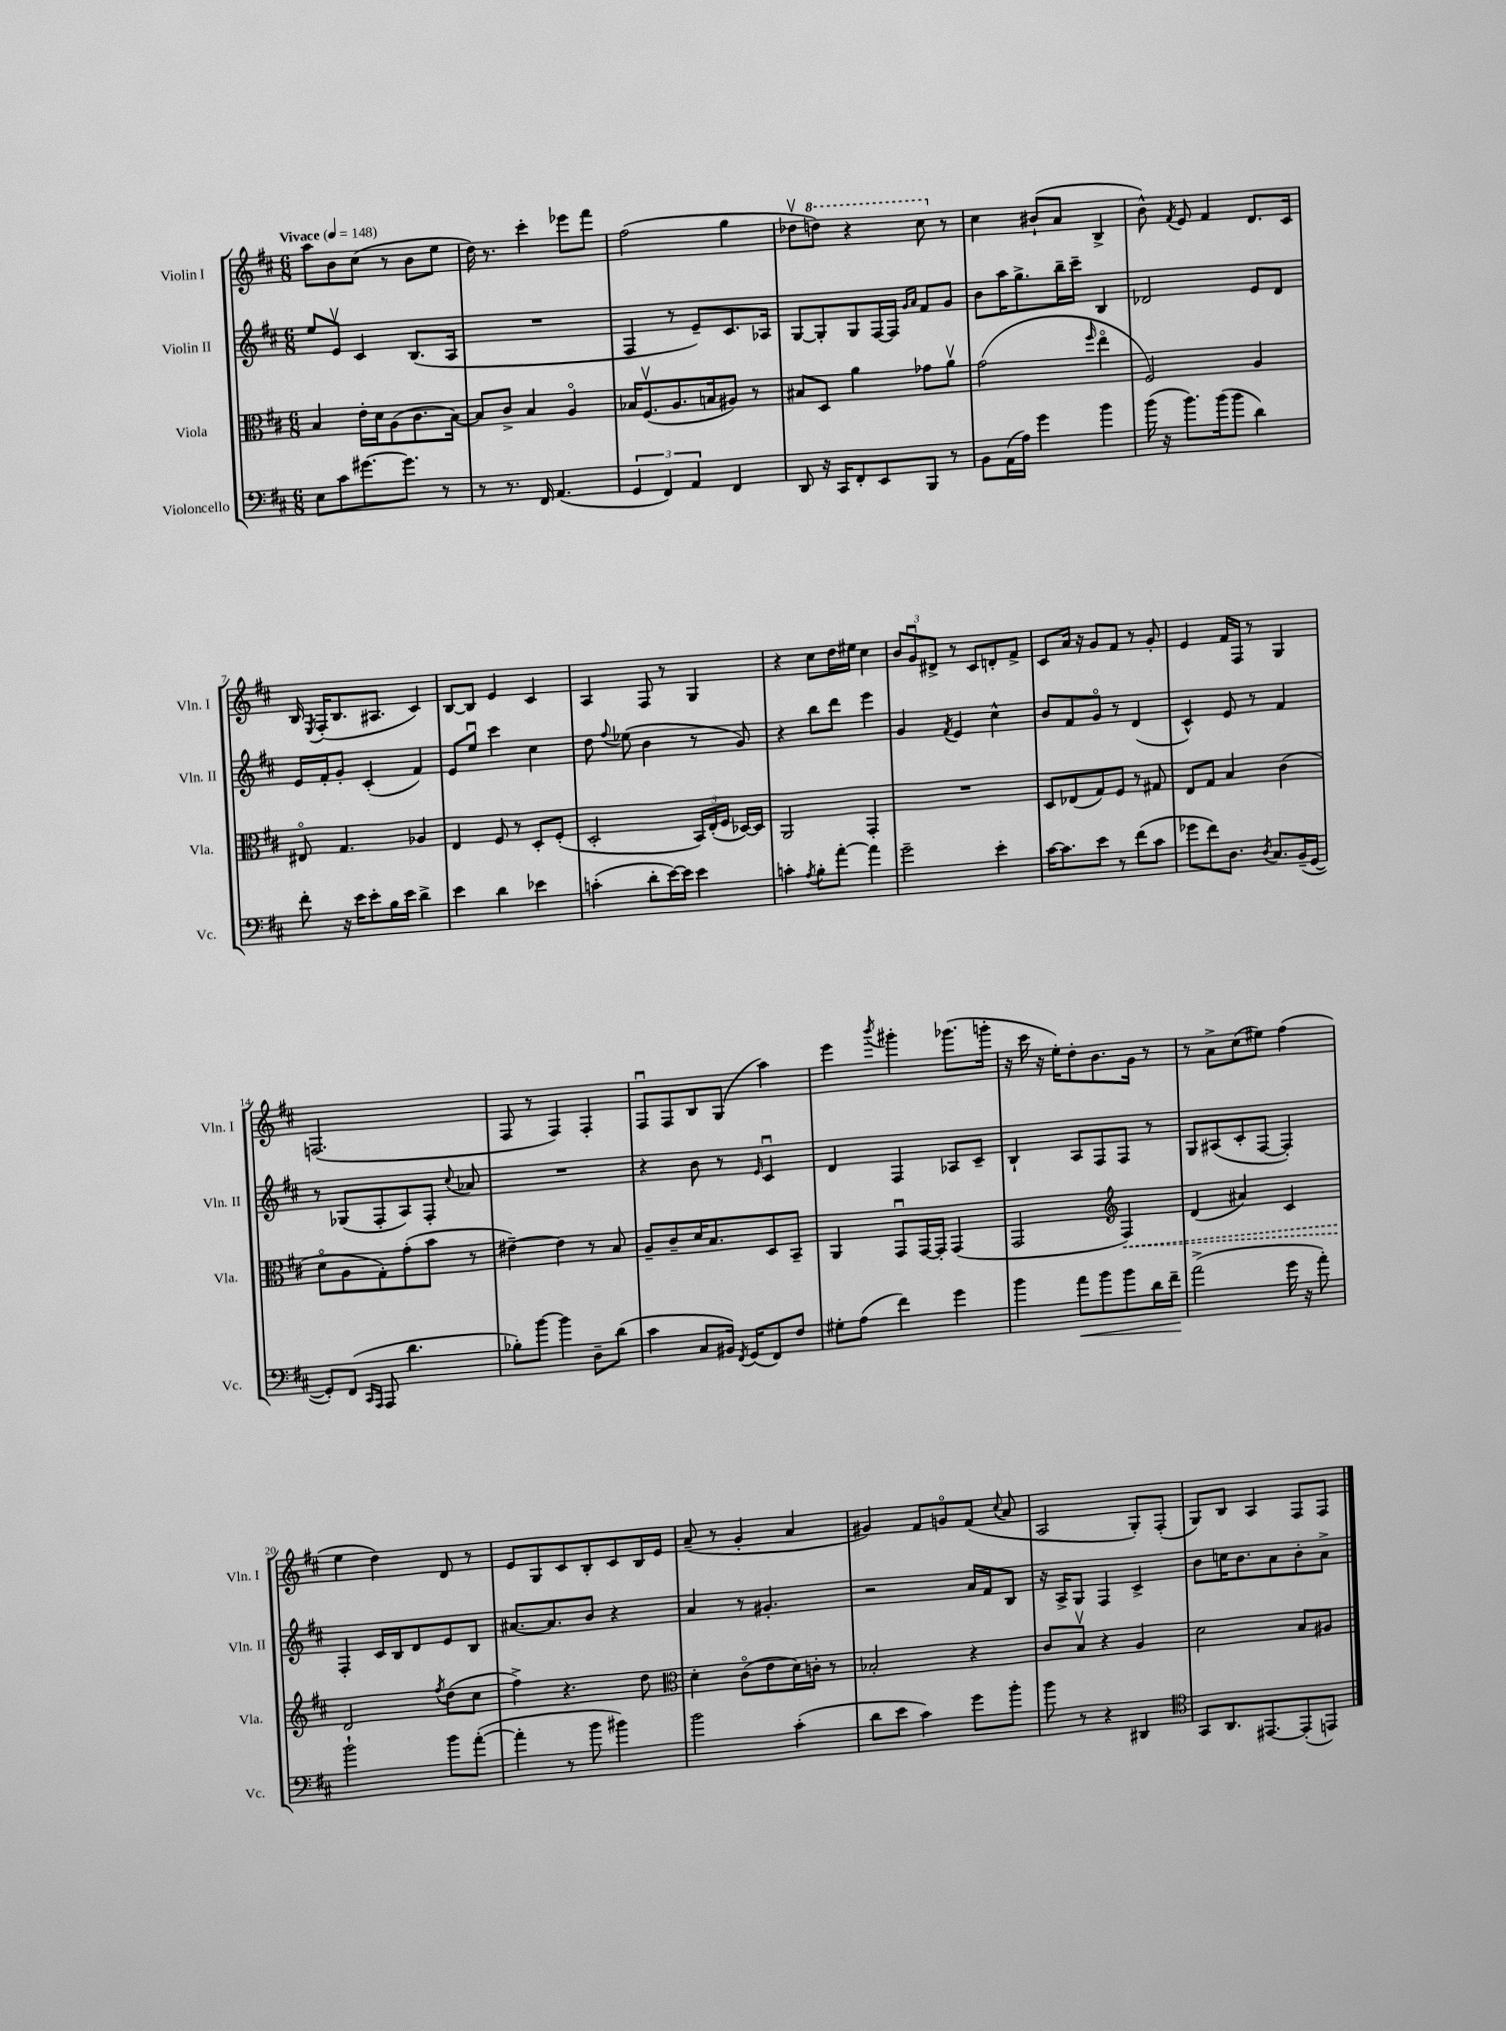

**kern	**kern	**kern	**kern
*staff4	*staff3	*staff2	*staff1
*clefF4	*clefC3	*clefG2	*clefG2
*k[f#c#]	*k[f#c#]	*k[f#c#]	*k[f#c#]
*M6/8	*M6/8	*M6/8	*M6/8
*MM148	*MM148	*MM148	*MM148
8E\L	4B/	8ee/L	8aa\L
8c#\	.	8ev/J	8b\
[8.g#\	16e'\LL	4c#/	(8cc#\J
.	16d\J	.	.
.	(8A\	.	8r
8.g#\]J	.	.	.
.	8.c#\	(8.B/L	8b\L
8r	.	.	8ee\J
.	[16B\Jk)	16A/Jk	.
=	=	=	=
8r	8B/]L	2.r	16dd\)
.	.	.	8.r
8.r	8c#^/J	.	.
.	4B/	.	4ccc#'\
16FF#/	.	.	.
(4.AA/	.	.	.
.	4Ao/	.	8eee-\L
.	.	.	8fff#\J
=	=	=	=
6GG/	16B-/LK	4F#/	(2ff#\
.	(8.F#v/	.	.
6FF#/)	.	.	.
.	8.A/	8r	.
6AA/	.	.	.
.	.	8e~/L)	.
.	16B/k	.	.
4FF#/	8A#/J)	8.c#/	4gg\
.	8r	.	.
.	.	16A-/Jk	.
=	=	=	=
8DD/	8B#/L	[8G/L	8dd-v\L
16r	8D/J	8G'/]	8ddd\J)
16CC#/LK	.	.	.
8FF#'/	4a\	8G/	4r
8EE/	.	[16F#/L	.
.	.	16F#/]JJ	.
.	.	16qqg/LL	.
.	.	16qqa/JJ	.
8BBB/J	8g-\L	8f#/L	8ccc#\
8r	8av\J	8g/J	8r
=	=	=	=
8BB\L	(2g\	8b\L	4cc#\
(16AA\L	.	16aa\K	.
16A\JJ)	.	8.gg^\	.
4g\	.	.	(8b#`/L
.	.	16bb~\L	8a/J
.	.	16ccc#~\JJ	.
.	16qqff#/	.	.
4b\	4eeo\	4B/	4B^/
=	=	=	=
(16b\	2F#/)	2d-/	8b^^\)
16r	.	.	.
.	.	.	8qf#/
8.b\L)	.	.	8e/
.	.	.	4f#/
(16b\k	.	.	.
8b\J	.	.	.
4d\)	4A/	8e/L	8.d/L
.	.	8d-/J	.
.	.	.	16c#/Jk
=	=	=	=
8f#'\	8E#o/	16e/LL	16B/
.	.	.	8qE/
.	.	16f#'/J	(16F#'/LK
16r	4.G/	8g'/J	8.B/
16e\LK	.	.	.
8e'\	.	(4c#'/	.
.	.	.	8.A#/J
16B\L	.	.	.
16e\JJ	.	.	.
4d^\	4A-/	4f#/)	4c#/)
=	=	=	=
4e\	4E/	8e/L	[8B/L
.	.	8eeu/J	8B/]J
4d\	8F#/	4ccc#\	4e/
.	8r	.	.
4e-\	8D'/L	4cc#\	4c#/
.	(8F#'/J	.	.
=	=	=	=
(4c'\	2D'/	8dd\	4A/
.	.	8qqff#/	.
.	.	(8ee-\	.
8d'\L	.	4b\	8F#/
[16e\L)	.	.	8r
16e\]JJ	.	.	.
4e\	24BB/LL)	8r	4G/
.	(24E'/	.	.
.	24F#/JJ	.	.
.	[16D-/LL)	8g/)	.
.	16D-/]JJ	.	.
=	=	=	=
4c'\	2AA/	4r	4r
8qA/	.	.	.
8B'\L	.	8bb\L	8cc#\L
[8a'\J	.	8ddd\J	16dd\L
.	.	.	16ee#\JJ
4a\]	4GG'/	4eee\	4cc#\
=	=	=	=
2g~\	2.r	4g/	12b/L
.	.	.	12gu/
.	.	.	12d#^/J
.	.	8qf#/	.
.	.	4e/	8r
.	.	.	8c#/L
4e'\	.	4cc#^^\	8d'/
.	.	.	8f#^/J
=	=	=	=
[16c#\LK	8D/L	8b/L	8c#/L
8.c#\]	.	.	.
.	(8E-/	8f#/	16a/Jk
.	.	.	16r
8e\J	8G/)	8go/J	8g/L
8r	8F#/J	8r	8f#/J
(8f#\L	8r	(4d/	8r
8c#\J	8G#/	.	8g'/
=	=	=	=
8g-\L	8E/L	4c#^^/)	4e/
8f#\)	8G/J	.	.
8.D\J	4B/	8e/	16f#/LL
.	.	.	16F#/JJ
.	.	8r	8r
8qD/	.	.	.
8.C#/L	.	.	.
.	(4c#\	4f#/	4G/
(16BB~/L	.	.	.
[16GG/JJ	.	.	.
=	=	=	=
8GG'/]L)	8do\L	8r	(2.F/
(8FF#/J	8A\	(8G-/L	.
16qqCC#/LL	.	.	.
16qqAAA/JJ	.	.	.
8AAA/	8G'\)	8F#'/	.
4.d\	(8g'\	8A/)	.
.	8b\J	8F#'/J	.
.	.	8qqcc#/	.
.	8r	8a-/	.
=	=	=	=
8B-'\L)	[4e#~\)	2.r	8F#/
[8b\J	.	.	8r
4b\]	4e#\]	.	4F#/)
8D~\L	8r	.	4F#'/
(8d\J	8B/	.	.
=	=	=	=
4c#\	8A~/L	4r	8F#u/L
.	8c#~/	.	8F#/
8C#/L	16d/K	8b\	8B/
.	8.B/	.	.
16BB#/Jk)	.	8r	(8G/J
8qFF#/	.	.	.
(16GG/LK	.	.	.
.	.	16qqe/	.
8FF#/)	8D/	4c#u/	4aa\)
8F#/J	8BB~/J	.	.
=	=	=	=
8G#'\L	4AA/	4d/	4eee\
(8A\J	.	.	.
.	.	.	8qbbb/
4f#\)	8GGu/L	4F#/	4ggg#'\
.	[16GG/L	.	.
.	16GG'/]JJ	.	.
4g\	(4GG/	8A-/L	(8.ggg-\L
.	.	8c#~/J	.
.	.	.	16ggg'\Jk
=	=	=	=
4b\	2GG/	4B`/	16r
.	.	.	16ccc#\
.	.	.	16r
.	.	.	16ee'\LK)
8a\L	.	8A/L	8dd'\
8b\	.	8F#/	8.b\
*	*clefG2	*	*
8b\	4F#/)	8F#/J	.
.	.	.	16g\Jk
16d\L	.	8r	8r
16f#~\JJ	.	.	.
=	=	=	=
(2a^\	(4d/	8G/L	8r
.	.	(8A#/	8a^\L
.	4a#/)	8c#'/	(8cc#\
.	.	[8F#/J	8ee#\J)
16g\	4c#/	4F#'/])	(4ff#\
16r	.	.	.
8a'\)	.	.	.
=	=	=	=
2b`\	2d/	4F#'/	4ee\
.	.	16c#/LL	4dd\)
.	.	16B/J	.
.	.	8d/	.
.	8qff#/	.	.
8b\L	(8dd\L	8e/	8d/
([8a'\J	8cc#\J	8B/J	8r
=	=	=	=
4a'\]	4ff#^\)	[8.a#/L	8e/L
.	.	.	8G/
.	.	8.a#/]	.
8r	4.r	.	8c#/
8b\	.	8b/J	8B'/
4b#\)	.	4r	8c#/
.	8dd\	.	16B/L
.	.	.	16e/JJ
=	=	=	=
*	*clefC3	*	*
2b\	4d'\	4a/	(8a~/
.	.	.	8r
.	(8c#o\L	8r	4g'/
.	8e\	4.g#'/	.
(4c#'\	16d\L)	.	4a/
.	16c'\JJ	.	.
.	8r	.	.
=	=	=	=
8d\L	2B-'/	2r	4g#/)
8e\J	.	.	.
4c#\)	.	.	8f#/L
.	.	.	8go/
8g\L	4r	16a/LL	(8f#/J
.	.	16f#/J	.
.	.	.	8qqcc#/
8b'\J	.	8B/J	8a/
=	=	=	=
8b\	8c#/L	16r	2A/
.	.	16A^/LK	.
8r	8Bv/J	8G/J	.
4r	4r	4F#/	.
4DD#/	4A/	4c#^/	8G'/L)
.	.	.	(8F#'/J
=	=	=	=
*clefC4	*	*	*
8GG/L	2d\	8b\L	8G/L)
8.AA/	.	16cc\K	8B/J
.	.	8.b\	.
.	.	.	4A/
[8.EE#/	.	.	.
.	.	8a\	.
(8EE#'/]	8B/L	8b'\	8F#/L
8EE/J)	8A#/J	8a^\J	8F#/J
==	==	==	==
*-	*-	*-	*-
